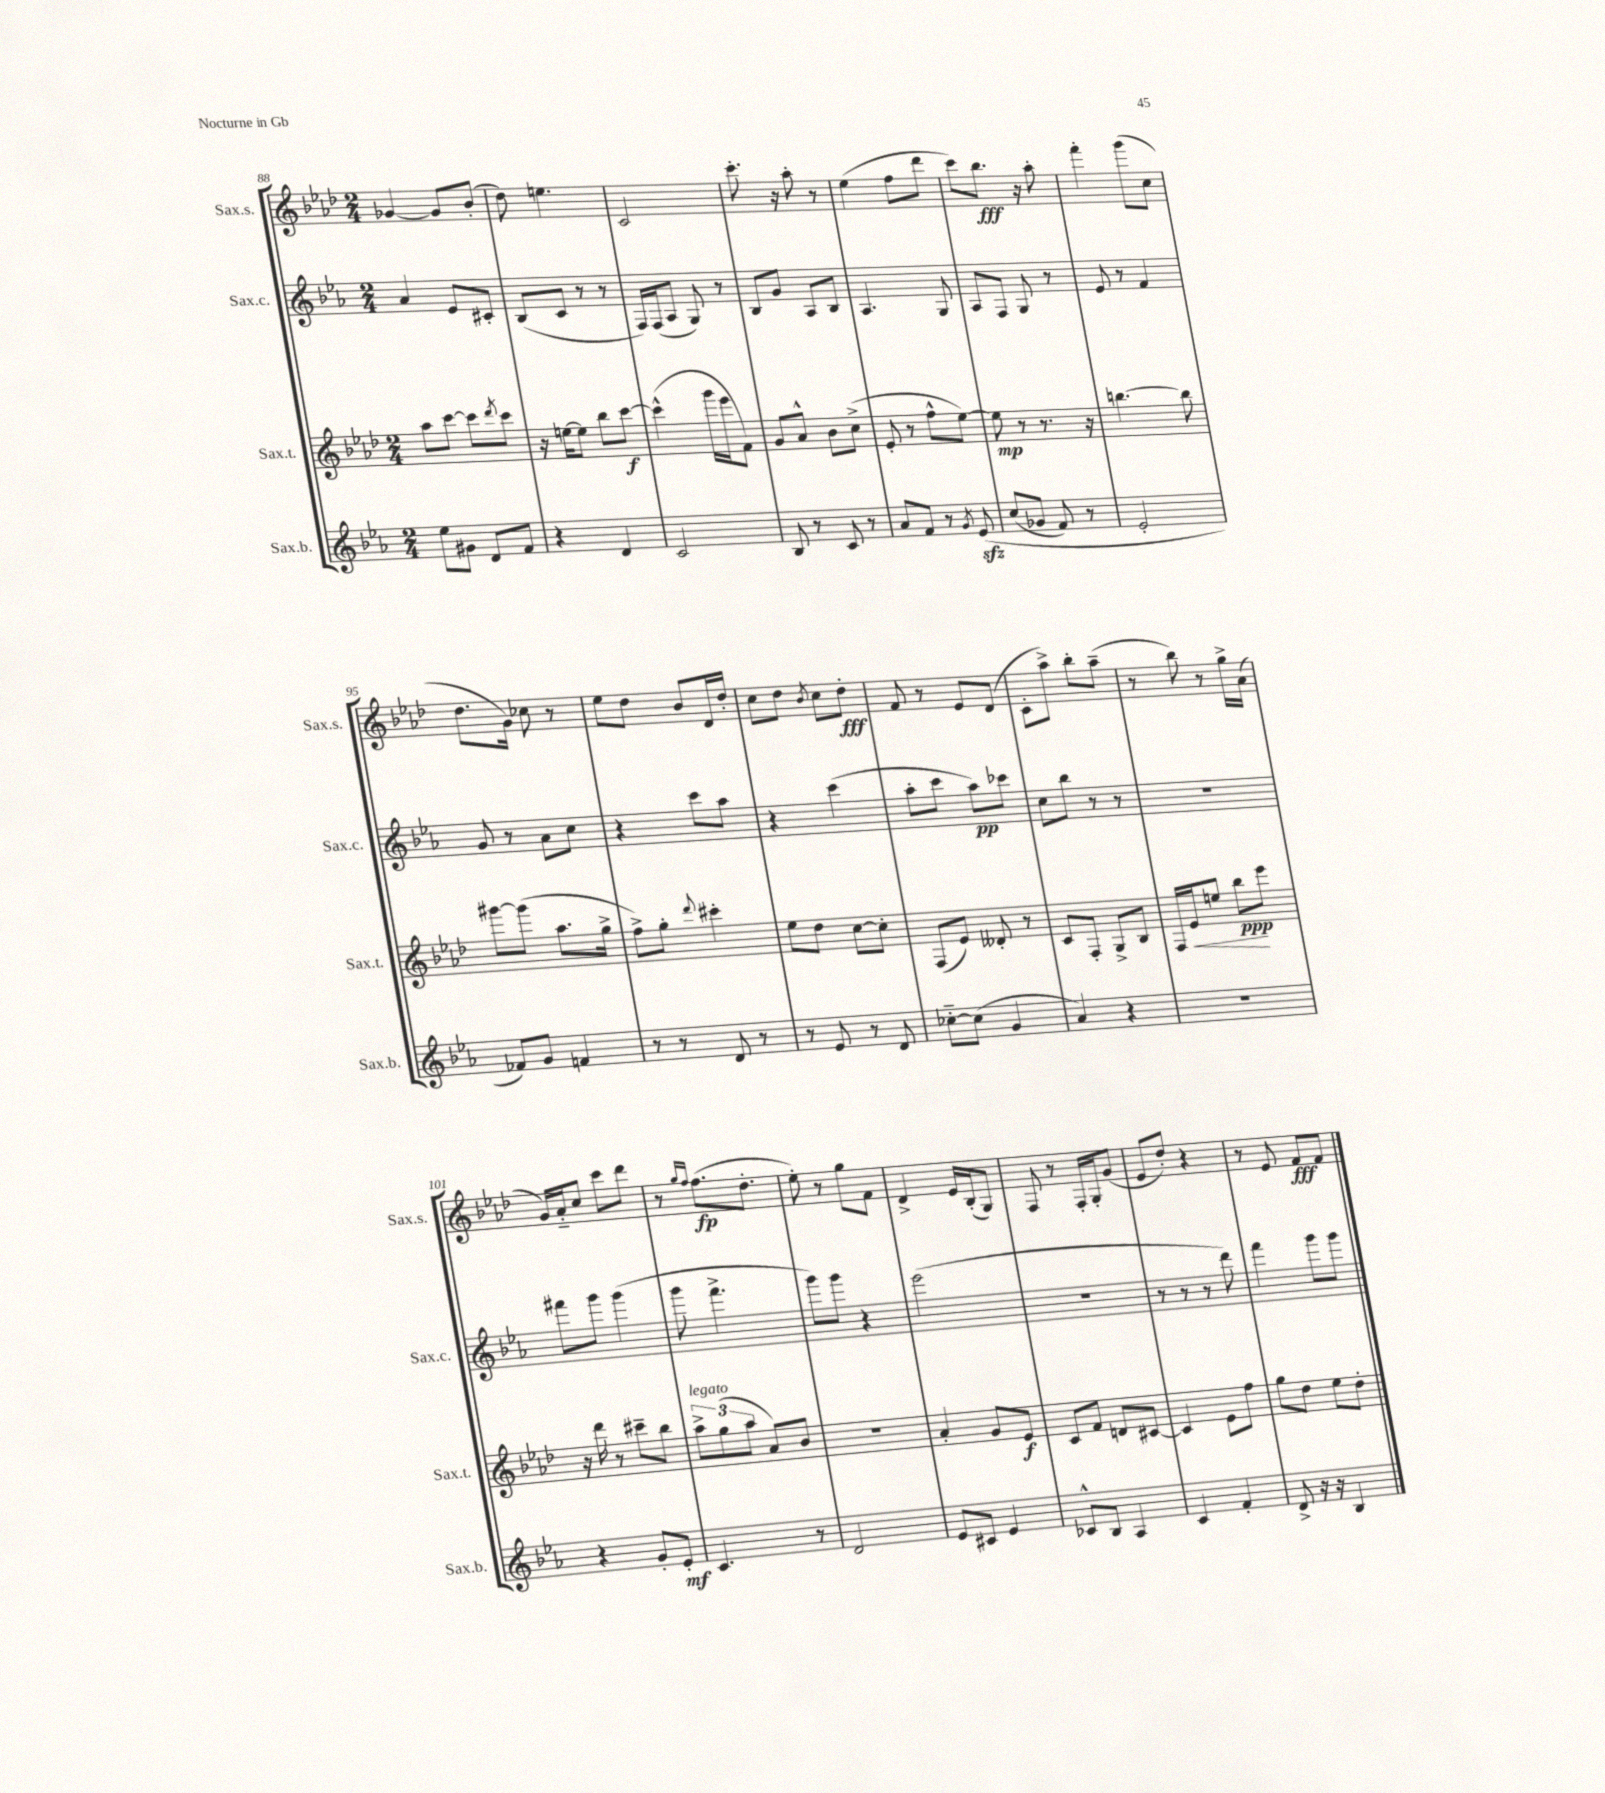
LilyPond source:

<<
\new StaffGroup <<
\new Staff = "s0" \with { instrumentName = "Sax.s." shortInstrumentName = "Sax.s." } {
    \clef treble \key aes \major \numericTimeSignature \time 2/4
    ges'4~ ges'8 bes'8-.( |
    des''8) e''4. |
    c'2 |
    c'''8.-. r16 aes''8-. r8 |
    ees''4( f''8 des'''8 |
    c'''8) bes''8.\fff r16 aes''8-. |
    f'''4-. g'''8( c''8 |
    des''8. g'16) ces''8 r8 |
    ees''8 des''8 bes'8 des'16 des''16-. |
    c''8 des''8 \acciaccatura { bes'8 } c''8 des''8-.\fff |
    f'8 r8 ees'8 des'8( |
    c'8-. aes''8->) bes''8-. aes''8--( |
    r8 bes''8) r8 g''16-> aes'16( |
    g'16) aes'16-_ c''8 c'''8 des'''8 |
    r8 \grace { g''16 f''16 } f''8.\fp( des''8.-. |
    ees''8-.) r8 g''8 f'8 |
    des'4-> ees'16 bes16-.( g8) |
    f8 r8 f16-. g16-. g'8( |
    ees'8 des''8-.) r4 |
    r8 ees'8 f'8\fff f'8 \bar "|." |
}
\new Staff = "s1" \with { instrumentName = "Sax.c." shortInstrumentName = "Sax.c." } {
    \clef treble \key ees \major \numericTimeSignature \time 2/4
    aes'4 ees'8 cis'8-. |
    bes8( c'8 r8 r8 |
    f16) f16( aes8 g8) r8 |
    bes8 g'8 aes8 bes8 |
    aes4. g8 |
    aes8 f8 g8 r8 |
    ees'8 r8 f'4 |
    g'8 r8 aes'8 c''8 |
    r4 c'''8 aes''8 |
    r4 c'''4( |
    aes''8-. c'''8 aes''8\pp) ces'''8 |
    c''8 bes''8 r8 r8 |
    R2 |
    fis'''8 g'''8 g'''4( |
    g'''8 f'''4.-> |
    g'''8) g'''8 r4 |
    ees'''2( |
    r2 |
    r8 r8 r8 d'''8) |
    f'''4 g'''8 g'''8 \bar "|." |
}
\new Staff = "s2" \with { instrumentName = "Sax.t." shortInstrumentName = "Sax.t." } {
    \clef treble \key aes \major \numericTimeSignature \time 2/4
    aes''8 c'''8~ c'''8 \acciaccatura { des'''8 } c'''8 |
    r16 e''16~ e''8 bes''8 c'''8~\f |
    c'''4-^( g'''16 ees'''16 f'8) |
    g'8 aes'8-^ bes'8 c''8->( |
    ees'8-. r8 f''8-^ ees''8~) |
    ees''8\mp r8 r8. r16 |
    b''4.~ b''8 |
    gis'''8~ gis'''8( aes''8. g''16-> |
    f''8->) g''8-. \appoggiatura { des'''8 } cis'''4-. |
    ees''8 des''8 c''8~ c''8-. |
    f8( ees'8) deses'8-. r8 |
    c'8 f8-. g8-> bes8 |
    f16 ees'16\< e''8 bes''8\ppp\! ees'''8 |
    r16 des'''16 r8 cis'''8-- bes''8 |
    \tuplet 3/2 { aes''8->^\markup { \italic "legato" } g''8( aes''8 } aes'8) bes'8 |
    R2 |
    aes'4-. g'8 ees'8\f |
    c'8 f'8 d'8 cis'8~ |
    cis'4 ees'8 f''8 |
    g''8 des''8 ees''8 des''8-. \bar "|." |
}
\new Staff = "s3" \with { instrumentName = "Sax.b." shortInstrumentName = "Sax.b." } {
    \clef treble \key ees \major \numericTimeSignature \time 2/4
    ees''8 gis'8 d'8 f'8 |
    r4 d'4 |
    c'2 |
    bes8 r8 c'8 r8 |
    aes'8 f'8 r8 \acciaccatura { g'8 } ees'8\sfz\( |
    c''8( ges'8 f'8) r8 |
    ees'2-. |
    fes'8\) g'8 f'4 |
    r8 r8 d'8 r8 |
    r8 ees'8 r8 d'8 |
    ces''8~-_ ces''8( g'4 |
    aes'4) r4 |
    R2 |
    r4 g'8-. ees'8-.\mf |
    c'4. r8 |
    d'2 |
    ees'8 cis'8 ees'4 |
    ces'8-^ bes8 aes4 |
    c'4 f'4-. |
    d'8-> r16 r16 bes4 \bar "|." |
}
>>
>>
\layout { \context { \Score currentBarNumber = #88 } }
